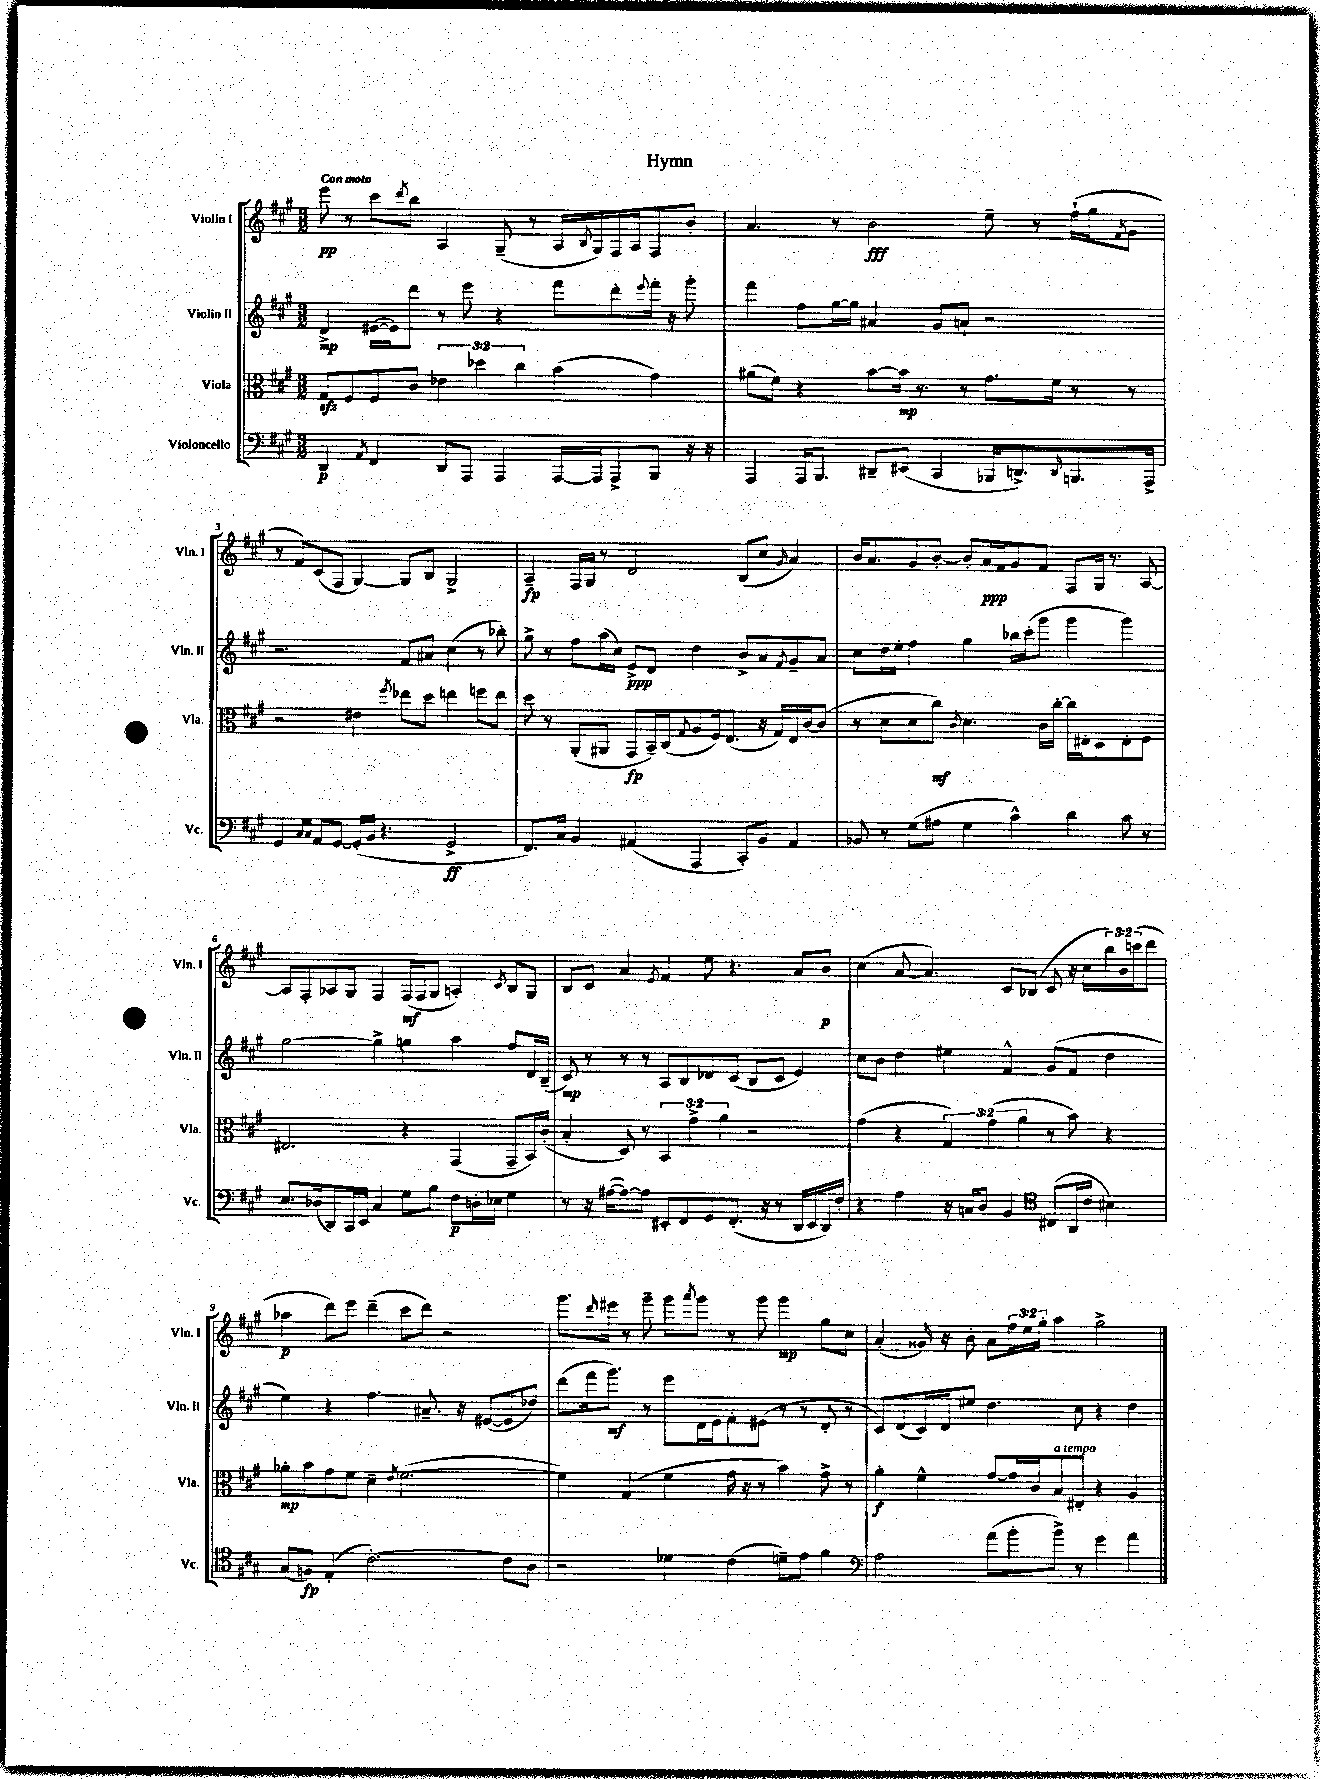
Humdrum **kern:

**kern	**kern	**kern	**kern
*staff4	*staff3	*staff2	*staff1
*clefF4	*clefC3	*clefG2	*clefG2
*k[f#c#g#]	*k[f#c#g#]	*k[f#c#g#]	*k[f#c#g#]
*M3/2	*M3/2	*M3/2	*M3/2
4DD/	8G#/L	4d^/	8eee\
.	8F#/	.	8r
8qAA/	.	.	.
4FF#/	8F#/	([16e#\LL	8ccc#\L
.	.	16e#\]J)	.
.	.	.	8qddd/
.	8c#/J	8ddd\J	8bb\J
8DD/L	6e-\	8r	4A/
8AAA/J	.	8eee\	.
.	6dd-\	.	.
4AAA/	.	4r	(8G#~/
.	6cc#\	.	.
.	.	.	8r
[16AAA/LL	(4b\	8fff#\L	16A/LL
.	.	.	8qB/
16AAA/]J	.	.	16G#/)
8AAA^/	.	8ddd'\	16F#/
.	.	.	16A/J
.	.	8qqeee/	.
8BBB/J	4g#\)	16fff#'\Jk	8F#/
.	.	16r	.
16r	.	8ggg#'\	8b'/J
16r	.	.	.
=	=	=	=
4AAA/	(8a#\L	4fff#\	4.a/
.	8f#\J)	.	.
16AAA/LK	4r	8ff#\L	.
8.BBB/J	.	.	.
.	.	[16gg#\L	8r
.	.	16gg#\]JJ	.
8DD#~/L	[8b\L	4a#/	2b\
(8EE#/J	16b\]Jk	.	.
.	8.r	.	.
4CC#/	.	8g#/L	.
.	8r	8a`/J	.
16BBB-/LK	8.g#\L	2r	8ee~\
8.DD^/)	.	.	.
.	.	.	8r
.	16f#\Jk	.	.
16qqDD/	.	.	.
8.BBB/	8r	.	(16ff#`\LL
.	.	.	16gg#\J
.	.	.	8qf#/
.	8r	.	8g#\J
16AAA^/Jk	.	.	.
=	=	=	=
4GG#/	2r	2.r	8r
.	.	.	8f#/L)
16qqC#/LL	.	.	.
16qqC#/JJ	.	.	.
8AA/L	.	.	(8c#/
[8GG#/J	.	.	8F#/J
(16GG#'/]LL	4e#\	.	[4G#/)
16BB/JJ	.	.	.
4.r	.	.	.
.	8qff#/	.	.
.	8ee-\L	8f#/L	8G#/]L
.	8dd\J	8a#/J	8B/J
2GG#^/	4ee\	(4cc#\	2G#^/
.	8ff\L	8r	.
.	8ee\J	8bb-'\)	.
=	=	=	=
8.FF#/L)	8dd\	8gg#^\	4A~/
.	8r	8r	.
16C#/Jk	.	.	.
4BB/	(8AA'/L	8ff#\L	16F#/LL
.	.	.	16G#/JJ
.	8AA#/J	(16aa\L	8r
.	.	16cc#\JJ)	.
(4AA#/	8GG#/L	8e^/L	2d/
.	16BB~/L)	8d/J	.
.	(16C#/J	.	.
.	8qG#/	.	.
4AAA/	8A/	4dd\	.
.	16F#/k)	.	.
.	(8.E/J	.	.
8CC#'/L)	.	8b^/L	(8B/L
8BB/J	16r	8a/	8cc#/J
.	16G#/LL)	.	.
.	.	8qf#/	16qqg#/
4AA#/	16E/	8g#~/	4a/)
.	[16c#/J	.	.
.	(8c#/]J	8a/J	.
=	=	=	=
8BB-/	8r	8cc#\L	16b/LK
.	.	.	8.a/
8r	8d\L	16dd\L	.
.	.	16ee'\JJ	.
(8G#\L	8d\	4ff#\	8g#/
8A#\J	8cc#\J)	.	[8b'/J
.	8qc#/	.	.
4G#\	4.d\	4gg#\	8b'/]L
.	.	.	16a/L
.	.	.	16f#/J
4c#^^\)	.	16bb-\LL	8g#/
.	.	(16ccc#'\J	.
.	16c#\LL	8ggg#\J	8f#/J
.	[16cc#'\JJ	.	.
4d\	16cc#\]LL	4ggg#\	8F#/L
.	16E#'\J	.	.
.	8D\	.	16G#/Jk
.	.	.	8.r
8c#\	8E#'\	4ggg#\)	.
8r	8F#\J	.	[8A/
=	=	=	=
8.E/L	2.E#/	[2gg#\	8A/]L
.	.	.	8F#'/
(16D-/k	.	.	.
8DD/)	.	.	8A-/
16CC#/L	.	.	8G#/J
16EE/JJ	.	.	.
4C#/	.	4gg#^\]	4F#/
8G#\L	4r	4gg\	(16F#/LL
.	.	.	16F#/J
8B\J	.	.	8G#/J
8F#\L	(4GG#/	4aa\	4A'/)
16D'\L	.	.	.
16E-\JJ	.	.	.
.	.	.	8qc#/
4G#\	8GG#~/L	8ff#/L	8B/L
.	16BB/L)	16d/L	8G#/J
.	(16c#'/JJ	(16B~/JJ	.
=	=	=	=
8r	4B'/	8c#/)	8B/L
16r	.	8r	8c#/J
([16A#\LK	.	.	.
8A#\_)	8D/)	8r	4a/
8A#\]J	8r	8r	.
.	.	.	8qe/
8EE#'/L	6BB/	8A/L	4f#/
8FF#/	.	8B/	.
.	6g#^\	.	.
8GG#/	.	8d-/	8ee\
.	6a\	.	.
(8.FF#'/J	.	(8c#/J	4.r
.	2r	8B/L	.
16r	.	.	.
8r	.	8c#/J	.
16DD/LL	.	4e/)	8a/L
16EE#/	.	.	.
16DD/)	.	.	8b/J
16F#'/JJ	.	.	.
=	=	=	=
4r	(4g#\	8cc#\L	(4cc#\
.	.	8b\J	.
4A\	4r	4dd\	[8a/
.	.	.	4.a/])
16r	6G#/)	4ee#\	.
16C/LK	.	.	.
8D/J	.	.	.
.	(6g#\	.	.
4BB/	.	4f#^^/	8c#/L
.	6a\	.	.
.	.	.	(8B-/J
*clefC4	*	*	*
(8C#/L	8r	(8g#/L	8c#/
16AA/L	8b\)	8f#/J	16r
16c#/JJ	.	.	16cc#\LL
4B#\)	4r	4dd\	24bb\)
.	.	.	24b\
.	.	.	(24ccc\J
.	.	.	8ddd\J
=	=	=	=
(8G#/L	8a-'\L	4ee\)	4aa-\
8F/J)	8b\	.	.
(4E'/	8g#\	4r	8ddd\L)
.	8f#\J	.	8eee\J
[2.c#'\)	4d~\	4.ff#\	(4ddd~\
.	8qe/	.	.
.	([2.f#\	.	8ccc#\L
.	.	8.a#~/	8ddd\J)
.	.	.	2r
.	.	16r	.
.	.	([8e#/L	.
8c#\]L	.	8e#/]	.
8A\J	.	8dd-/J)	.
=	=	=	=
2r	4f#\])	(8ddd\L	8.ggg#\L
.	.	16fff#\k	.
.	.	.	16qqddd/
.	.	8.ggg#\J)	16eee#\Jk
.	(4G#/	.	8r
.	.	8r	8ggg#~\
4d-\	4f#\	8eee\L	8ggg#\L
.	.	.	8qaaa/
.	.	16d\L	8ggg#\J
.	.	16e\J	.
(4c#\	16g#\	8f#'\	8r
.	16r	.	.
.	8r	(8e#\J	8ggg#\
8d~\L)	4b\)	8r	4ggg#\
8e\J	.	8r	.
4f#\	8g#^\	8d'/	8gg#\L
.	8r	8r	8cc#\J
=	=	=	=
*clefF4	*	*	*
2A\	4a'\	8c#/L)	(4a'/
.	.	(8d/	.
.	4f#^^\	16c#/L)	16g##/)
.	.	16d/J	16r
.	.	8ee#/J	8b'\
(8a\L	[8g#/L	4.dd\	8a\L
8b'\	16g#/]L	.	24ff#\L
.	.	.	24ee\
.	16c#/J	.	.
.	.	.	24gg#'\JJ
8b^\J)	8B/	.	4aa\
8r	8E#'/J	8cc#\	.
4g#\	4r	4r	2gg#^\
4a\	4A/	4dd\	.
==	==	==	==
*-	*-	*-	*-
